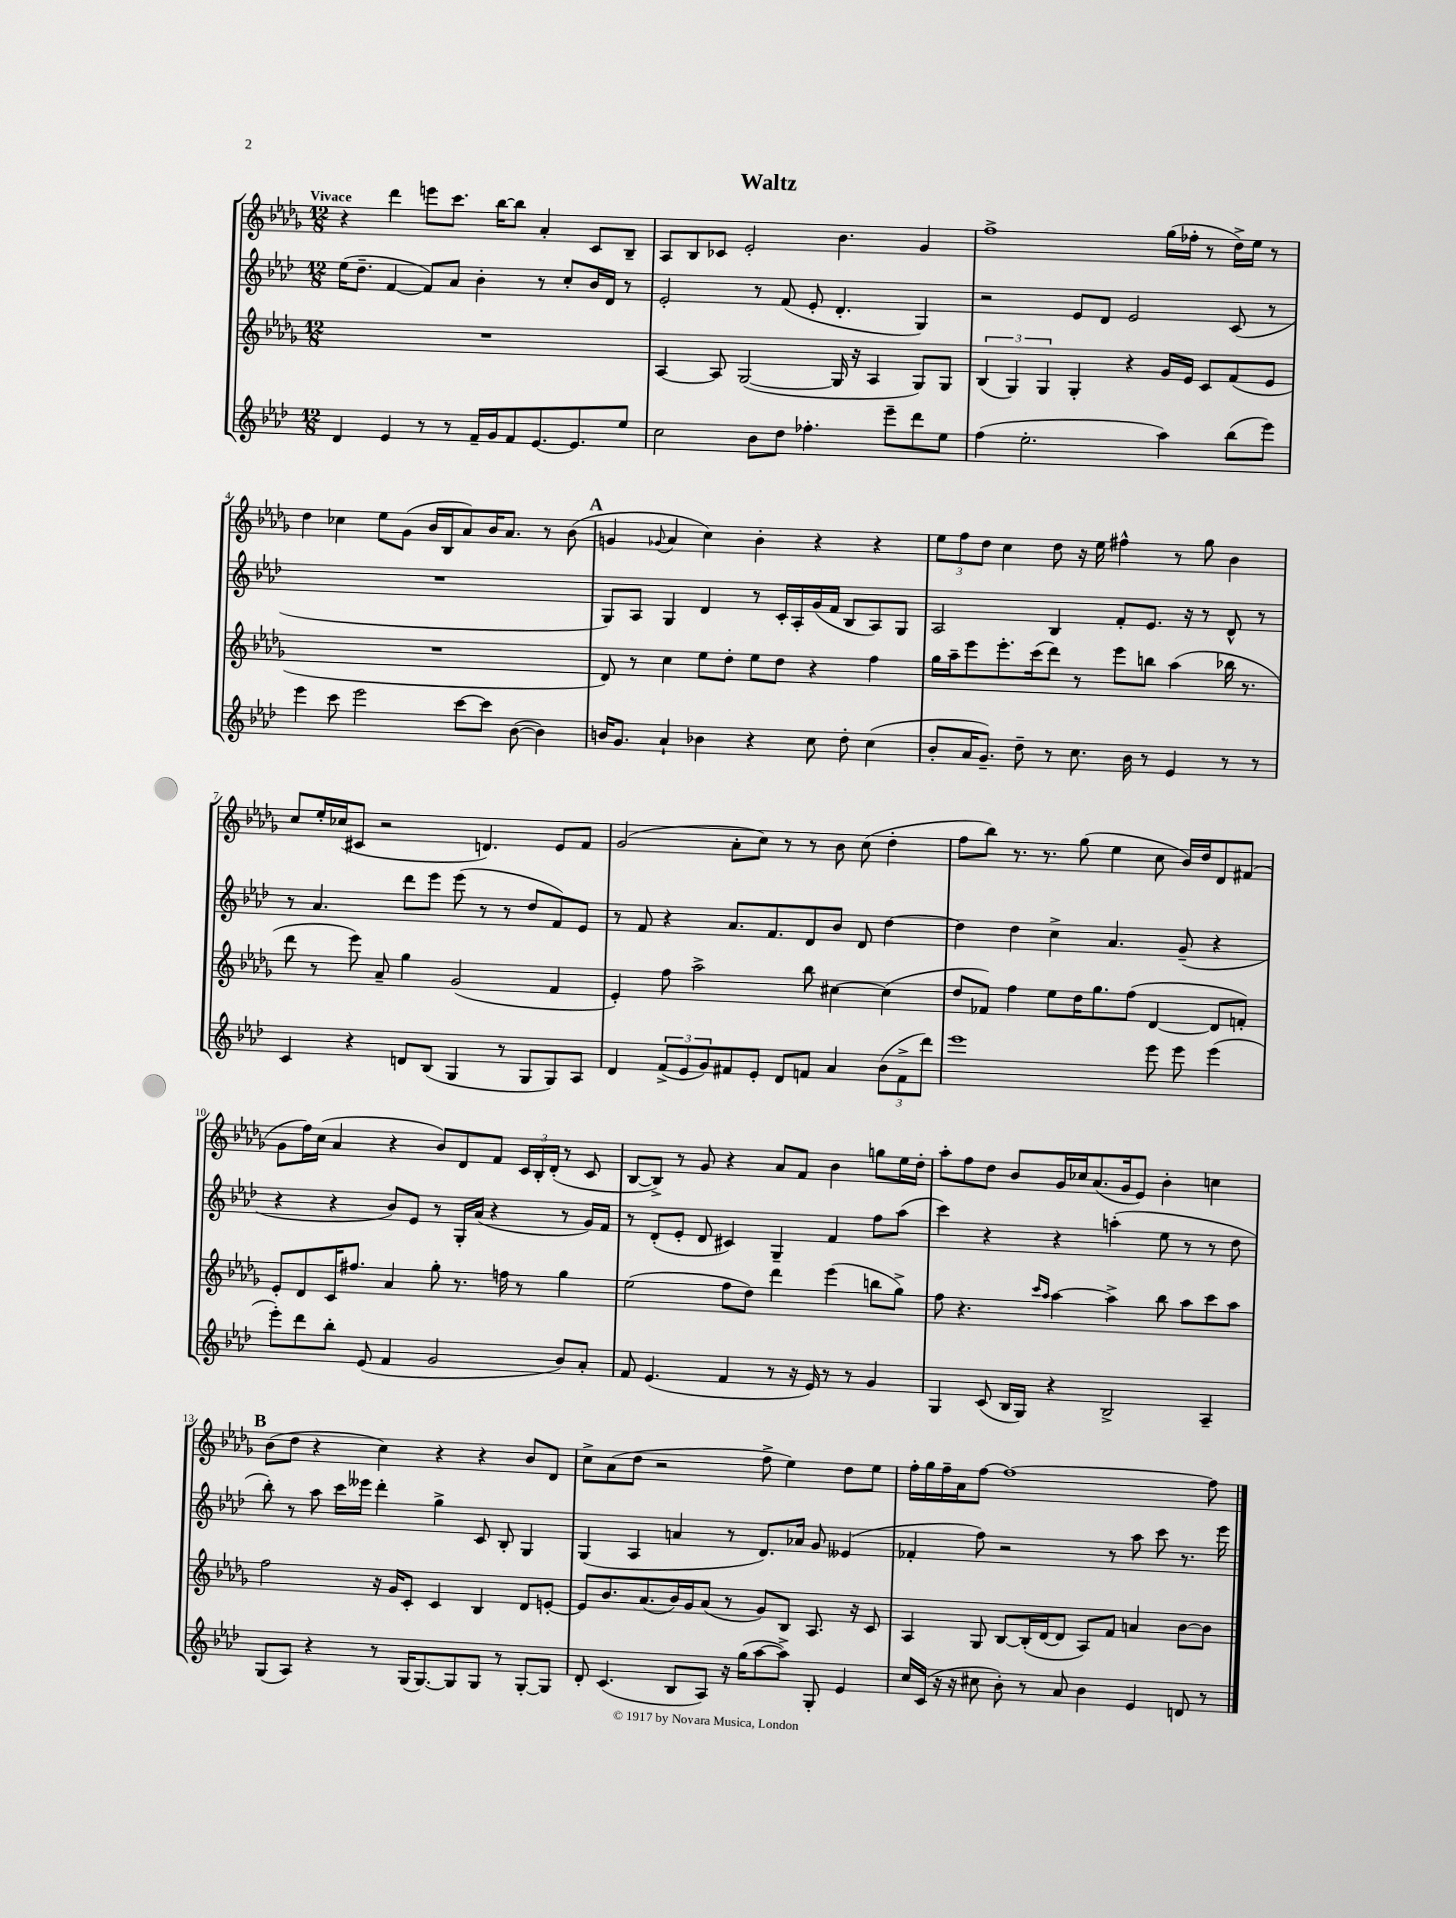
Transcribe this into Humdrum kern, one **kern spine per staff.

**kern	**kern	**kern	**kern
*staff4	*staff3	*staff2	*staff1
*clefG2	*clefG2	*clefG2	*clefG2
*k[b-e-a-d-]	*k[b-e-a-d-g-]	*k[b-e-a-d-]	*k[b-e-a-d-g-]
*M12/8	*M12/8	*M12/8	*M12/8
4d-	1.r	(16ee-	4r
.	.	8.dd-~	.
4e-	.	[4f	4ddd-
8r	.	8f])	8eee
8r	.	8a-	8.ccc
16f~	.	4b-'	.
16g	.	.	[16bb-
8f	.	.	8bb-]
[8.e-	.	8r	4a-'
.	.	8cc'	.
8.e-]	.	.	.
.	.	16b-	8c
.	.	16d-	.
8ee-	.	8r	8B-~
=	=	=	=
2cc	[4A-	2e-'	8A-
.	.	.	8B-
.	8A-]	.	8c-
.	([2G-	.	2e-'
8b-	.	8r	.
8dd-	.	(8f	.
4.ff-'	.	8e-'	.
.	16G-]	4.d-'	4.b-
.	16r	.	.
.	4A-	.	.
8eee-~	.	.	.
8ddd-	8G-)	4G)	4g-
8ee-	8G-	.	.
=	=	=	=
(4ff	(6B-	2r	1ff^
.	6G-)	.	.
2.ee-'	.	.	.
.	6G-	.	.
.	4G-'	8e-	.
.	.	8d-	.
.	4r	2e-	.
4aa-)	16g-	.	(16gg-
.	16e-	.	16ff-'
.	8c	.	8r
(8bb-	(8f	(8c	16dd-^)
.	.	.	16ee-
8eee-)	8e-	8r	8r
=	=	=	=
4eee-	1.r	1.r	4dd-
8ccc	.	.	4cc-
2eee-	.	.	.
.	.	.	8ee-
.	.	.	(8g-
.	.	.	16b-
.	.	.	16B-
[8ccc	.	.	8a-)
8ccc]	.	.	16b-
.	.	.	8.a-
([8b-	.	.	.
4b-])	.	.	8r
.	.	.	(8b-
=	=	=	=
16b	8d-)	8G)	4g
8.g	.	.	.
.	8r	8A-	.
.	.	.	8qqg-
4a-`	4cc	4G	4a-
4b-	8ee-	4d-	4cc)
.	8dd-'	.	.
4r	8ee-	8r	4b-'
.	8dd-	16c'	.
.	.	16A-'	.
8cc	4r	(16g	4r
.	.	16f	.
8dd-'	.	8B-	.
(4cc	4ff	8A-)	4r
.	.	8G	.
=	=	=	=
8b-'	16gg-	2A-	12ee-
.	16aa-~	.	.
.	.	.	12ff
16a-	8eee-	.	.
.	.	.	12dd-
8.g~)	.	.	.
.	8.eee-'	.	4cc
8dd-~	.	.	.
.	(16ccc	.	.
8r	8ddd-)	4B-	8dd-
8.cc	8r	.	16r
.	.	.	16ee-
.	8eee-	8f'	4ff#^^
16b-	.	.	.
8r	8bb	8.e-	.
4e-	(4aa-	.	8r
.	.	16r	.
.	.	8r	8gg-
8r	16bb-	8d-^^	4b-
.	8.r	.	.
8r	.	8r	.
=	=	=	=
4c	8ddd-	8r	8cc
.	8r	4.a-	16ee-'
.	.	.	(16cc-
4r	8eee-)	.	8c#
.	8a-~	.	2r
8d	4gg-	8ddd-	.
(8B-	.	8eee-	.
4G	(2g-	(8eee-	.
.	.	8r	4.d)
8r	.	8r	.
8G	.	8dd-	.
8G)	4f	8f)	8e-
8A-	.	8e-	8f
=	=	=	=
4d-	4e-')	8r	(2g-
.	.	8f	.
(12f^	8ff	4r	.
12e-	.	.	.
.	2aa-^	.	.
12g)	.	.	.
8f#	.	8.a-	8a-'
8e-'	.	.	8cc)
.	.	8.f	.
8d-	.	.	8r
8f	8bb-	8d-	8r
4a-	[4cc#	8b-	8b-
.	.	8d-	(8cc
(12b-	(4cc#]	[4dd-	4dd-'
12f^	.	.	.
12ddd-)	.	.	.
=	=	=	=
1eee-	8dd-	4dd-]	8ff
.	8f-)	.	8bb-)
.	4ff	4dd-	8.r
.	.	.	8.r
.	8ee-	4cc^	.
.	16dd-	.	(8gg-
.	8.gg-	.	.
.	.	4.a-	4ee-
.	(8ff	.	.
8eee-	[4d-	.	8cc
8eee-	.	(8g~	16b-)
.	.	.	16dd-
(4eee-	8d-]	4r	8d-
.	8f')	.	(8f#
=	=	=	=
8eee-')	8e-'	4r	8g-
8ddd-	8d-	.	16ff)
.	.	.	(16cc
8bb-'	16c	4r	4a-
.	8.ff#	.	.
(8e-	.	.	.
4f	4a-	8b-)	4r
.	.	8e-	.
2g	8gg-'	8r	8b-)
.	8.r	16G'	8d-
.	.	(16a-	.
.	.	4r	8f
.	16ff	.	.
.	8r	.	24c
.	.	.	24B-'
.	.	.	(24d-'
8b-)	4gg-	8r	8r
8a-'	.	16g)	8c
.	.	16f	.
=	=	=	=
8f	(2ee-	8r	[8B-
(4.e-	.	(8d-'	8B-^])
.	.	8e-'	8r
.	.	8d-	8g-
4f	8ff	4c#)	4r
.	8dd-)	.	.
8r	4ddd-	4G~	8a-
16r	.	.	8f
16e-)	.	.	.
8r	(4eee-	4f	4b-
8r	.	.	.
4g	8bb	8ff	8gg
.	8gg-^)	(8aa-	16ee-
.	.	.	16dd-'
=	=	=	=
4G	8ff	4ccc)	8aa-'
.	4.r	.	8ff
(8c	.	4r	8dd-
16B-	.	.	8b-
16G)	.	.	.
.	16qqccc	.	.
.	16qqaa-	.	.
4r	[4aa-	4r	16g-
.	.	.	16cc-
.	.	.	(8.a-
2B-^	4aa-^]	(4aa'	.
.	.	.	16g-
.	.	.	8e-)
.	8bb-	8ee-	4b-'
.	8aa-	8r	.
4A-~	8ccc	8r	4cc
.	8aa-	8dd-	.
=	=	=	=
(8G	2ff	8bb-')	(8b-
8A-)	.	8r	8dd-
4r	.	8aa-	4r
.	.	16ccc	.
.	.	16eee--	.
8r	16r	4ddd-'	4cc)
.	16g-	.	.
(16G	8c'	.	.
[8.G)	.	.	.
.	4c	4gg^	4r
8G]	.	.	.
8G	4B-	8c	4r
8r	.	8B-'	.
[8G'	8d-	4G	8b-
8G]	[8e'	.	8d-
=	=	=	=
8d-'	8e]	(4G	8cc^
(4.c	8.b-	.	(8a-
.	.	4A-	8dd-
.	(8.a-	.	.
.	.	.	2r
8B-	16b-)	4a	.
.	16g-	.	.
8A-)	(8a-	.	.
16r	8r	8r	.
(16gg	.	.	.
[8aa-	8g-)	8.d-)	8ff^
8aa-^])	8B-	.	4ee-)
.	.	16a-	.
8G'	8.A-	8g	.
4e-	.	(4e--	8dd-
.	16r	.	.
.	8c	.	8ee-
=	=	=	=
16cc	4A-	4f-'	16ff'
(16c	.	.	16gg-
16r	.	.	16ff~
16r	.	.	16a-
8cc#	8G-	8ff)	[8ff
8b-')	[8B-	2r	1ff_
8r	(16B-']	.	.
.	[16d-	.	.
8a-	8d-]	.	.
4b-	8A-)	.	.
.	8f	8r	.
4e-	4a	8aa-	.
.	.	8ccc	.
8d	[8b-	8.r	.
8r	8b-]	.	8ff]
.	.	16eee-	.
==	==	==	==
*-	*-	*-	*-
